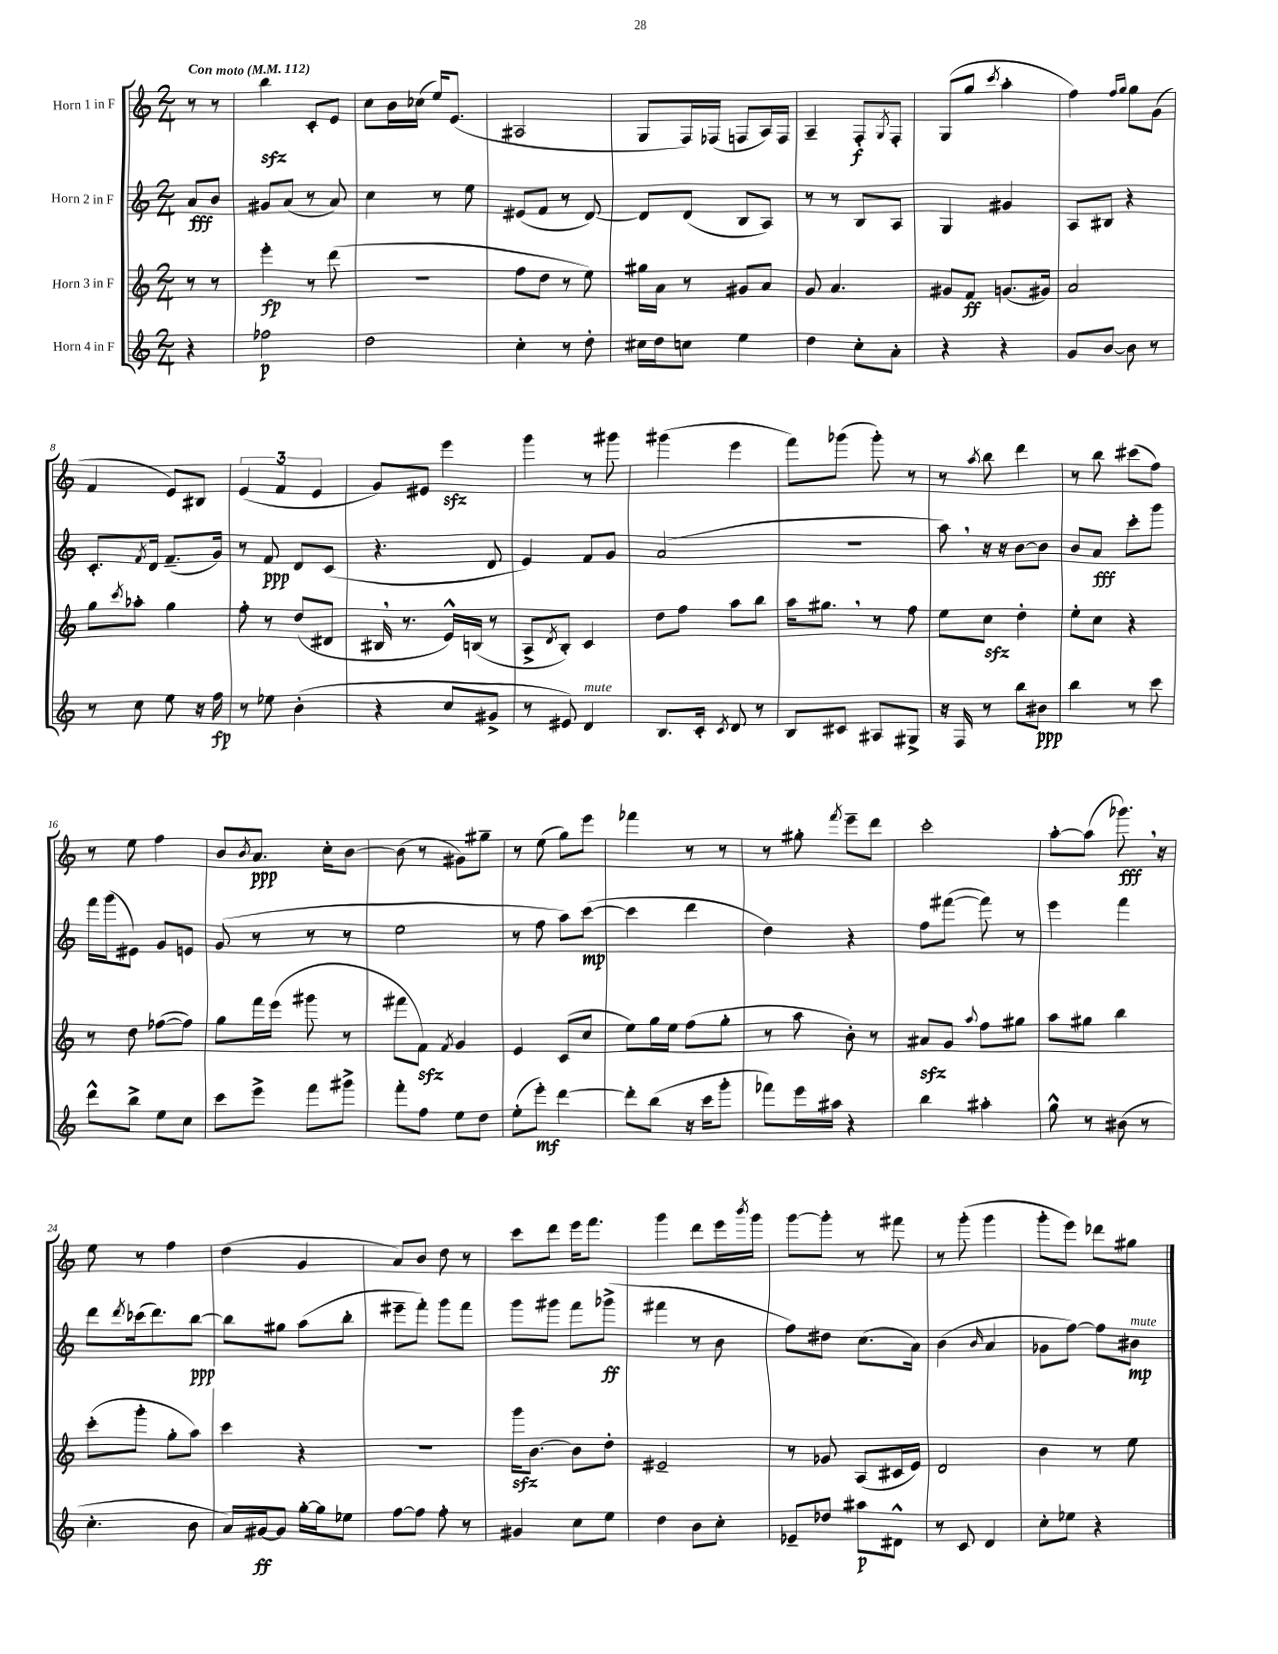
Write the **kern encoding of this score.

**kern	**dynam	**kern	**dynam	**kern	**dynam	**kern	**dynam
*part4	*part4	*part3	*part3	*part2	*part2	*part1	*part1
*staff4	*staff4	*staff3	*staff3	*staff2	*staff2	*staff1	*staff1
*I"Horn 4 in F	*	*I"Horn 3 in F	*	*I"Horn 2 in F	*	*I"Horn 1 in F	*
*clefG2	*	*clefG2	*	*clefG2	*	*clefG2	*
*k[]	*	*k[]	*	*k[]	*	*k[]	*
*M2/4	*	*M2/4	*	*M2/4	*	*M2/4	*
*MM112	*	*MM112	*	*MM112	*	*MM112	*
=	=	=	=	=	=	=	=
!	!	!	!	!	!	!LO:TX:a:B:t=Con moto	!
4r	.	8r	.	8a/L	fff	8r	.
.	.	8r	.	8b/J	.	8r	.
=1	=1	=1	=1	=1	=1	=1	=1
2ff-X\	p	4eee'\	fp	8g#X/L	.	4bbzz\	.
.	.	.	.	(8a/J	.	.	.
.	.	8r	.	8r	.	8c'/L	.
.	.	(8ddd\	.	8a/)	.	8e/J	.
=2	=2	=2	=2	=2	=2	=2	=2
2dd\	.	2r	.	4cc\	.	8cc\L	.
.	.	.	.	.	.	16b\L	.
.	.	.	.	.	.	(16cc-X\JJ	.
.	.	.	.	8r	.	16ee/KL)	.
.	.	.	.	.	.	(8.e/J	.
.	.	.	.	8ee\	.	.	.
=3	=3	=3	=3	=3	=3	=3	=3
4cc'\	.	8ff\L	.	(8e#X/L	.	2A#X/	.
.	.	8dd\J	.	8f/J	.	.	.
8r	.	8r	.	8r	.	.	.
8dd'\	.	8ee\)	.	[8d/)	.	.	.
=4	=4	=4	=4	=4	=4	=4	=4
16cc#X\LL	.	16gg#X\LL	.	8d/L]	.	8G/L	.
16dd\J	.	16a\JJ	.	.	.	.	.
8ccn\J	.	8r	.	(8d/J	.	16F/L)	.
.	.	.	.	.	.	(16F-X/JJ	.
4ee\	.	8g#X/L	.	8B/L	.	8Fn/L	.
.	.	8a/J	.	8A/J)	.	16A/L)	.
.	.	.	.	.	.	16F/JJ	.
=5	=5	=5	=5	=5	=5	=5	=5
4dd\	.	8g/	.	8r	.	4A~/	.
.	.	4.a/	.	8r	.	.	.
8cc'\L	.	.	.	8B/L	.	8F'/L	f
.	.	.	.	.	.	8qG/	.
8a'\J	.	.	.	8A/J	.	8F'/J	.
=6	=6	=6	=6	=6	=6	=6	=6
4r	.	8g#X/L	.	4G/	.	(8G/L	.
.	.	8f/J	ff	.	.	8gg/J	.
.	.	.	.	.	.	8qccc/	.
4r	.	(8.gn/L	.	4g#X/	.	4aa'\	.
.	.	16g#X/Jk)	.	.	.	.	.
=7	=7	=7	=7	=7	=7	=7	=7
8g/L	.	2a/	.	8A/L	.	4ff\)	.
[8b/J	.	.	.	8B#X/J	.	.	.
.	.	.	.	.	.	16qqff/LL	.
.	.	.	.	.	.	16qqgg/JJ	.
8b\]	.	.	.	4r	.	8gg\L	.
8r	.	.	.	.	.	(8g\J	.
!!LO:LB:g=z
=8	=8	=8	=8	=8	=8	=8	=8
8r	.	8gg\L	.	8.c'/L	.	4f/	.
.	.	8qccc/	.	.	.	.	.
8cc\	.	8aa-X'\J	.	.	.	.	.
.	.	.	.	8qf/	.	.	.
.	.	.	.	16d/Jk	.	.	.
8ee\	.	4gg\	.	(8.f~/L	.	8e/L)	.
16r	.	.	.	.	.	8B#X/J	.
16ff\	fp	.	.	16g/Jk)	.	.	.
=9	=9	=9	=9	=9	=9	=9	=9
8r	.	8ff'\	.	8r	.	(6e/	.
8ee-X\	.	8r	.	8f/	ppp	.	.
.	.	.	.	.	.	6f/	.
(4b'\	.	(8dd/L	.	8d/L	.	.	.
.	.	.	.	.	.	6e/	.
.	.	8d#X/J	.	(8c/J	.	.	.
=10	=10	=10	=10	=10	=10	=10	=10
4r	.	16B#X,/	.	4.r	.	8g/L)	.
.	.	8.r	.	.	.	.	.
.	.	.	.	.	.	8e#X/J	.
8cc/L	.	16e^^/LL)	.	.	.	4eeezz\	.
.	.	(16Bn/JJ	.	.	.	.	.
8g#X^/J	.	8r	.	8d/	.	.	.
=11	=11	=11	=11	=11	=11	=11	=11
8r	.	8A^/L	.	4e/)	.	4ggg\	.
.	.	8qd/	.	.	.	.	.
8e#X/)	.	8B'/J)	.	.	.	.	.
!LO:TX:a:i:t=mute	!	!	!	!	!	!	!
4d/	.	4c/	.	8f/L	.	8r	.
.	.	.	.	8g/J	.	8ggg#X\	.
=12	=12	=12	=12	=12	=12	=12	=12
8.B/L	.	8dd\L	.	(2a/	.	(4ggg#X\	.
.	.	8ff\J	.	.	.	.	.
16c'/Jk	.	.	.	.	.	.	.
8qc/	.	.	.	.	.	.	.
8d/	.	8aa\L	.	.	.	4eee\	.
8r	.	8bb\J	.	.	.	.	.
=13	=13	=13	=13	=13	=13	=13	=13
8B/L	.	16aa\KL	.	2r	.	8fff\L)	.
.	.	8.gg#X,\J	.	.	.	.	.
8c#X/J	.	.	.	.	.	(8ggg-X\J	.
8A#X/L	.	8r	.	.	.	8ggg-'\)	.
8G#X^/J	.	8ff\	.	.	.	8r	.
=14	=14	=14	=14	=14	=14	=14	=14
16r	.	8ee\L	.	8aa,\)	.	8r	.
16F/	.	.	.	.	.	.	.
.	.	.	.	.	.	8qaa/	.
8r	.	8cczz\J	.	16r	.	8bb\	.
.	.	.	.	16r	.	.	.
8bb\L	.	4dd'\	.	[8b\L	.	4ddd\	.
8b#X\J	ppp	.	.	8b\J]	.	.	.
=15	=15	=15	=15	=15	=15	=15	=15
4bb\	.	8ee'\L	.	8b/L	.	8r	.
.	.	8cc\J	.	8a/J	fff	8bb\	.
8r	.	4r	.	8ccc'\L	.	(8ccc#X\L	.
8ccc\	.	.	.	8ggg\J	.	8ff\J)	.
!!LO:LB:g=z
=16	=16	=16	=16	=16	=16	=16	=16
8ddd^^\L	.	8r	.	16fff\LL	.	8r	.
.	.	.	.	(16ggg\J	.	.	.
8bb^\J	.	8dd\	.	8e#X\J)	.	8ee\	.
8ee\L	.	([8ff-X\L	.	8g/L	.	4ff\	.
8cc\J	.	8ff-\J])	.	8en/J	.	.	.
=17	=17	=17	=17	=17	=17	=17	=17
8ccc\L	.	8gg\L	.	(8g/	.	8b/L	.
.	.	.	.	.	.	8qb/	.
8eee^\J	.	16fff\L	.	8r	.	8.a/J	ppp
.	.	(16eee\JJ	.	.	.	.	.
8fff\L	.	8ggg#X\	.	8r	.	.	.
.	.	.	.	.	.	16cc'\KL	.
8ggg#X^\J	.	8r	.	8r	.	[8b\J	.
=18	=18	=18	=18	=18	=18	=18	=18
8fff'\L	.	8fff#X\L	.	2ee\	.	(8b\]	.
8ff\J	.	8fzz\J)	.	.	.	8r	.
.	.	8qf/	.	.	.	.	.
8ee\L	.	4g/	.	.	.	8g#X\L)	.
8dd\J	.	.	.	.	.	8gg#X~\J	.
=19	=19	=19	=19	=19	=19	=19	=19
(8ee'\L	.	4e/	.	8r	.	8r	.
8eee'\J)	mf	.	.	8ff\	.	(8ee\	.
[4ddd\	.	(8c/L	.	8aa\L)	.	8gg\L)	.
.	.	8cc/J	.	([8ccc\J	mp	8eee\J	.
=20	=20	=20	=20	=20	=20	=20	=20
8ddd'\L]	.	8ee\L)	.	4ccc\]	.	4fff-X\	.
(8bb\J	.	16gg\L	.	.	.	.	.
.	.	16ee\JJ	.	.	.	.	.
16r	.	(8ff\L	.	4ddd\	.	8r	.
16ccc\KL	.	.	.	.	.	.	.
8ggg'\J	.	8gg'\J	.	.	.	8r	.
=21	=21	=21	=21	=21	=21	=21	=21
8fff-X\L)	.	8r	.	4dd\)	.	8r	.
16eee\L	.	8aa\	.	.	.	8gg#X'\	.
16aa#X\JJ	.	.	.	.	.	.	.
.	.	.	.	.	.	8qfff/	.
4r	.	8b'\)	.	4r	.	8eee~\L	.
.	.	8r	.	.	.	8ddd\J	.
=22	=22	=22	=22	=22	=22	=22	=22
4bb\	.	8a#Xzz/L	.	8ff\L	.	2ccc'\	.
.	.	8g/J	.	([8fff#X\J	.	.	.
.	.	8qqaa/	.	.	.	.	.
4aa#X'\	.	8ff\L	.	8fff#\])	.	.	.
.	.	8gg#X\J	.	8r	.	.	.
=23	=23	=23	=23	=23	=23	=23	=23
8gg^^\	.	8aa\L	.	4eee\	.	[8aa'\L	.
8r	.	8gg#X\J	.	.	.	(8aa\J]	.
(8b#X\	.	4bb\	.	4fff\	.	8.ggg-X,\)	fff
8r	.	.	.	.	.	.	.
.	.	.	.	.	.	16r	.
!!LO:LB:g=z
=24	=24	=24	=24	=24	=24	=24	=24
4.cc'\	.	(8ccc'\L	.	8ddd\L	.	8ee\	.
.	.	.	.	8qddd/	.	.	.
.	.	8ggg'\J	.	(16ccc-X\k	.	8r	.
.	.	.	.	8.ddd\)	.	.	.
.	.	8gg'\L	.	.	.	4ff\	.
8b\	.	8aa\J)	.	[8bb\J	ppp	.	.
=25	=25	=25	=25	=25	=25	=25	=25
16a/LL)	.	4ccc\	.	8bb\L]	.	(4dd\	.
[16g#X/J	ff	.	.	.	.	.	.
8g#/J]	.	.	.	8gg#X\J	.	.	.
[16gg'\LL	.	4r	.	(8aa\L	.	4g/	.
16gg\J]	.	.	.	.	.	.	.
8ee-X\J	.	.	.	8bb'\J	.	.	.
=26	=26	=26	=26	=26	=26	=26	=26
[8ff\L	.	2r	.	8eee#X~\L	.	8a/L)	.
8ff\J]	.	.	.	8fff'\J)	.	8b/J	.
8ff'\	.	.	.	8ggg\L	.	8dd\	.
8r	.	.	.	8fff\J	.	8r	.
=27	=27	=27	=27	=27	=27	=27	=27
4g#X/	.	16gggzz\KL	.	8ggg\L	.	8ccc\L	.
.	.	[8.b\J	.	.	.	.	.
.	.	.	.	8ggg#X\J	.	8ddd\J	.
8cc\L	.	8b\L]	.	8fff\L	.	16eee\KL	.
.	.	.	.	.	.	8.fff\J	.
8ee\J	.	8dd'\J	.	(8ggg-X^\J	ff	.	.
=28	=28	=28	=28	=28	=28	=28	=28
4dd\	.	2e#X~/	.	4fff#X\	.	4ggg\	.
8b\L	.	.	.	8r	.	8ddd\L	.
8cc'\J	.	.	.	8b\	.	16eee\L	.
.	.	.	.	.	.	8qbbb/	.
.	.	.	.	.	.	16ggg\JJ	.
=29	=29	=29	=29	=29	=29	=29	=29
8e-X~/L	.	8r	.	8ff\L)	.	[8ggg\L	.
8dd-X/J	.	8g-X/	.	8dd#X\J	.	8ggg'\J]	.
8aa#X\L	p	(8A/L	.	(8.cc\L	.	8r	.
8d#X^^\J	.	16c#X/L	.	.	.	8fff#X\	.
.	.	16e/JJ)	.	16a\Jk)	.	.	.
=30	=30	=30	=30	=30	=30	=30	=30
8r	.	2d/	.	(4b\	.	8r	.
8c/	.	.	.	.	.	(8ggg'\	.
.	.	.	.	16qqb/	.	.	.
4d/	.	.	.	4a/	.	4ggg\	.
=31	=31	=31	=31	=31	=31	=31	=31
8cc'\L	.	4b\	.	8g-X\L	.	8ggg'\L	.
8ee-X\J	.	.	.	[8ff\J)	.	8eee\J)	.
4r	.	8r	.	8ff\L]	.	8ddd-X\L	.
!	!	!	!	!LO:TX:a:i:t=mute	!	!	!
.	.	8ee\	.	8b#X\J	mp	8gg#X\J	.
==	==	==	==	==	==	==	==
*-	*-	*-	*-	*-	*-	*-	*-
